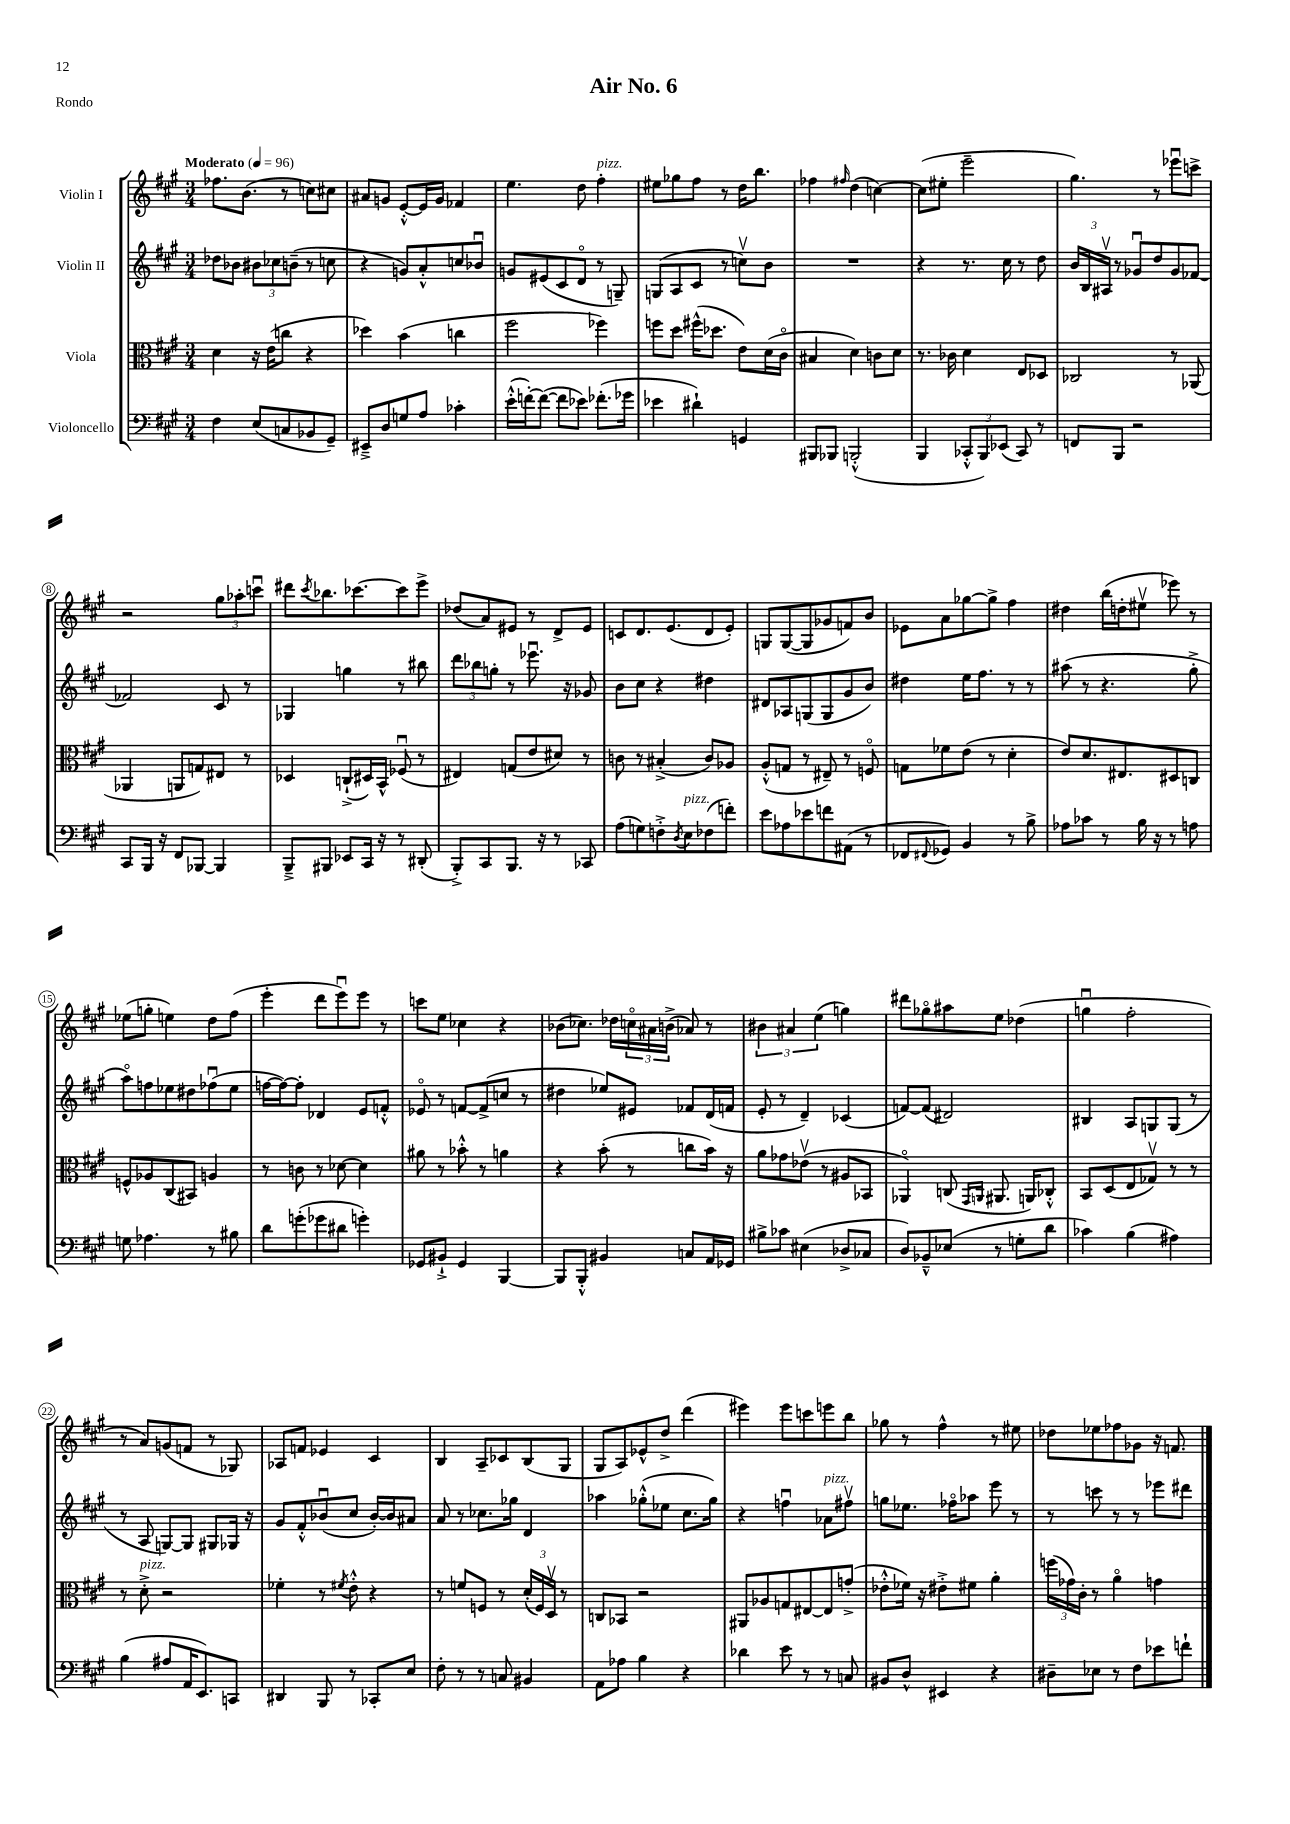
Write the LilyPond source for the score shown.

\header { title = "Air No. 6" piece = "Rondo" }
<<
\new StaffGroup <<
\new Staff = "s0" \with { instrumentName = "Violin I" } {
    \clef treble \key a \major \numericTimeSignature \time 3/4 \tempo "Moderato" 4 = 96
    fes''8. b'8.( r8 c''8) cis''8 |
    ais'8 g'8 e'8~-.-^ e'16 g'16 fes'4 |
    e''4. d''8 fis''4-.^\markup { \italic "pizz." } |
    eis''8 ges''8 fis''8 r8 d''16 b''8. |
    fes''4 \grace { fis''16 } d''4( c''4~) |
    c''8( eis''8-. e'''2-- |
    gis''4.) r8 ees'''8\downbow c'''8-> |
    r2 \tuplet 3/2 { gis''8 aes''8-. c'''8\downbow } |
    dis'''8 \acciaccatura { cis'''8 } bes''8. ces'''8.~ ces'''8 e'''8-> |
    des''8( a'8) eis'8 r8 d'8-> eis'8 |
    c'8 d'8. e'8.( d'8 e'8-.) |
    g8 g8~( g8 ges'8 f'8) b'8 |
    ees'8 a'8 ges''8~ ges''8-> fis''4 |
    dis''4 b''16( d''16-. eis''8\upbow ees'''8) r8 |
    ees''8( g''8-. e''4) d''8 fis''8( |
    e'''4-. d'''8 e'''8\downbow) e'''8 r8 |
    c'''8 e''8 ces''4 r4 |
    bes'8( ces''8.) des''16 \tuplet 3/2 { c''16\flageolet ais'16 b'16->( } aes'8) r8 |
    \tuplet 3/2 { bis'4 ais'4 e''4( } g''4) |
    dis'''8 ges''8\flageolet ais''8 e''8 des''4( |
    g''4\downbow fis''2-. |
    r8 a'8) g'8( f'8 r8 ges8) |
    aes8 f'8 ees'4 cis'4 |
    b4 a8-- ces'8 b8( gis8 |
    gis8 a8) ees'8-^ d''8-> d'''4( |
    eis'''4) eis'''8 c'''8 e'''8 b''8 |
    ges''8 r8 fis''4-^ r8 eis''8 |
    des''8 ees''8 fes''8 ges'8 r16 f'8. \bar "|." |
}
\new Staff = "s1" \with { instrumentName = "Violin II" } {
    \clef treble \key a \major \numericTimeSignature \time 3/4
    des''8 bes'8 \tuplet 3/2 { bis'8 ces''8 b'8--( } r8 c''8 |
    r4 g'8) a'8-.-^ c''8 bes'8\downbow |
    g'8 eis'8( cis'8 d'8\flageolet r8 g8--) |
    g8( a8 cis'8 r8 c''8\upbow) b'8 |
    R2. |
    r4 r8. cis''16 r8 d''8 |
    \tuplet 3/2 { b'16 b16 ais16\upbow } r8 ges'8\downbow d''8 ges'8 fes'8~ |
    fes'2 cis'8 r8 |
    ges4 g''4 r8 bis''8 |
    \tuplet 3/2 { d'''8 bes''8 g''8-. } r8 ees'''8.\downbow r16 ges'8 |
    b'8 cis''8 r4 dis''4 |
    dis'8 aes8 g8( g8 gis'8 b'8) |
    dis''4 e''16 fis''8. r8 r8 |
    ais''8( r8 r4. gis''8-.-> |
    a''8\flageolet) f''8 ees''8 dis''8 fes''8\downbow( ees''8 |
    f''16~ f''16~) f''8-. des'4 e'8 f'8-.-^ |
    ees'8\flageolet r8 f'8~ f'8->( c''8 r8 |
    dis''4 ees''8) eis'8 fes'8 d'16( f'16 |
    e'8-. r8 d'4--) ces'4( |
    f'8~) f'8( dis'2) |
    bis4 a8 g8 g8( r8 |
    r8 a8 g8~) g8 gis8 ges16 r16 |
    gis'8 fis'8-.-^ bes'8\downbow( cis''8 bes'16~-.) bes'16 ais'8 |
    a'8 r8 ces''8. ges''16 d'4 |
    aes''4 ges''8-.-^( ees''8 cis''8. ges''16) |
    r4 f''4\downbow aes'8^\markup { \italic "pizz." } fis''8\upbow |
    g''8 ees''8. fes''16\flageolet aes''8 e'''8 r8 |
    r8 c'''8 r8 r8 ees'''8 dis'''8 \bar "|." |
}
\new Staff = "s2" \with { instrumentName = "Viola" } {
    \clef alto \key a \major \numericTimeSignature \time 3/4
    d'4 r16 e'16( c''8 r4 |
    des''4) b'4( c''4 |
    fis''2 fes''4) |
    f''8 d''8 fis''16-^( des''8. e'8) d'16( cis'16\flageolet |
    bis4 d'4) c'8 d'8 |
    r8. ces'16 d'4 e8 des8 |
    ces2 r8 aes,8( |
    aes,4 a,8 g8) eis8 r8 |
    des4 c8-!->( dis16) b,16-^ fes8\downbow( r8 |
    eis4) g8( e'8 dis'8) r8 |
    c'8 r8 bis4-.->( c'8) aes8 |
    a8-.-^( g8 r8 eis8--) r8 f8\flageolet |
    g8 fes'8 e'8( r8 d'4-. |
    e'8) d'8. eis8. dis8 c8 |
    f8-^ aes8 cis8( bis,8) a4 |
    r8 c'8 r8 des'8~ des'4 |
    ais'8 r8 bes'8-.-^ r8 a'4 |
    r4 b'8-.( r8 c''8 b'16) r16 |
    a'8 ges'8 ees'8\upbow( r8 ais8 bes,8 |
    aes,4\flageolet) c8( \grace { gis,16 a,16 } ais,8. a,16) ces8-.-^ |
    b,8 d8( e8 ges8\upbow) r8 r8 |
    r8 d'8-.->^\markup { \italic "pizz." } r2 |
    fes'4-. r8 \acciaccatura { fis'8 } e'8-.-^ r4 |
    r8 f'8 f8 r8 \tuplet 3/2 { d'16-.( f16) d16\upbow } r8 |
    c8 bes,8 r2 |
    ais,8 aes8 g8 eis8~ eis8 g'8-.->( |
    ees'8-.-^ fes'16) r16 eis'8-.-> fis'8 a'4-. |
    \tuplet 3/2 { f''16( ges'16) cis'16-. } r8 a'4\flageolet g'4 \bar "|." |
}
\new Staff = "s3" \with { instrumentName = "Violoncello" } {
    \clef bass \key a \major \numericTimeSignature \time 3/4
    fis4 e8( c8 bes,8 gis,8--) |
    eis,8---> d8 g8 a8 ces'4-. |
    e'16-.-^( f'16~-.) f'8~( f'8 ees'8) fes'8.-.( ges'16 |
    ees'4 dis'4-!) g,4 |
    bis,,8 bes,,8 b,,2-.-^( |
    b,,4 \tuplet 3/2 { ces,8-.-^ b,,8) ees,8( } ces,8) r8 |
    f,8 b,,8 r2 |
    cis,8 b,,16 r16 fis,8 bes,,8~ bes,,4 |
    b,,8---> bis,,8 ees,8 cis,16 r16 r8 dis,8-.( |
    b,,8-.->) cis,8 b,,8. r16 r8 ces,8 |
    a8( g8) f8-.-> \acciaccatura { d8 } e8^\markup { \italic "pizz." } fes8( f'8-.) |
    e'8 aes8 ees'8 f'8 ais,8( r8 |
    fes,8 \appoggiatura { fis,8 } ges,8) b,4 r8 b8-> |
    aes8 ces'8 r8 b16 r16 r8 a8 |
    g8 aes4. r8 bis8 |
    d'8 g'8-.( ges'8 dis'8 g'4-.) |
    ges,8 bis,8-!-> ges,4 b,,4~ |
    b,,8 b,,8-.-^ bis,4 c8 a,16 ges,16 |
    bis8-> ces'8 eis4( des8-> ces8 |
    d8) bes,8---^ ees8( r8 g8-. d'8 |
    ces'4) b4( ais4) |
    b4( ais8 a,16 e,8.) c,8 |
    dis,4 b,,8 r8 ces,8-. e8 |
    fis8-. r8 r8 c8 bis,4 |
    a,8 aes8 b4 r4 |
    des'4 e'8 r8 r8 c8 |
    bis,8 d8-^ eis,4 r4 |
    dis8-- ees8 r8 fis8 ees'8 f'8-! \bar "|." |
}
>>
>>
\layout { \context { \Score \override BarNumber.stencil = #(make-stencil-circler 0.1 0.3 ly:text-interface::print) } }
